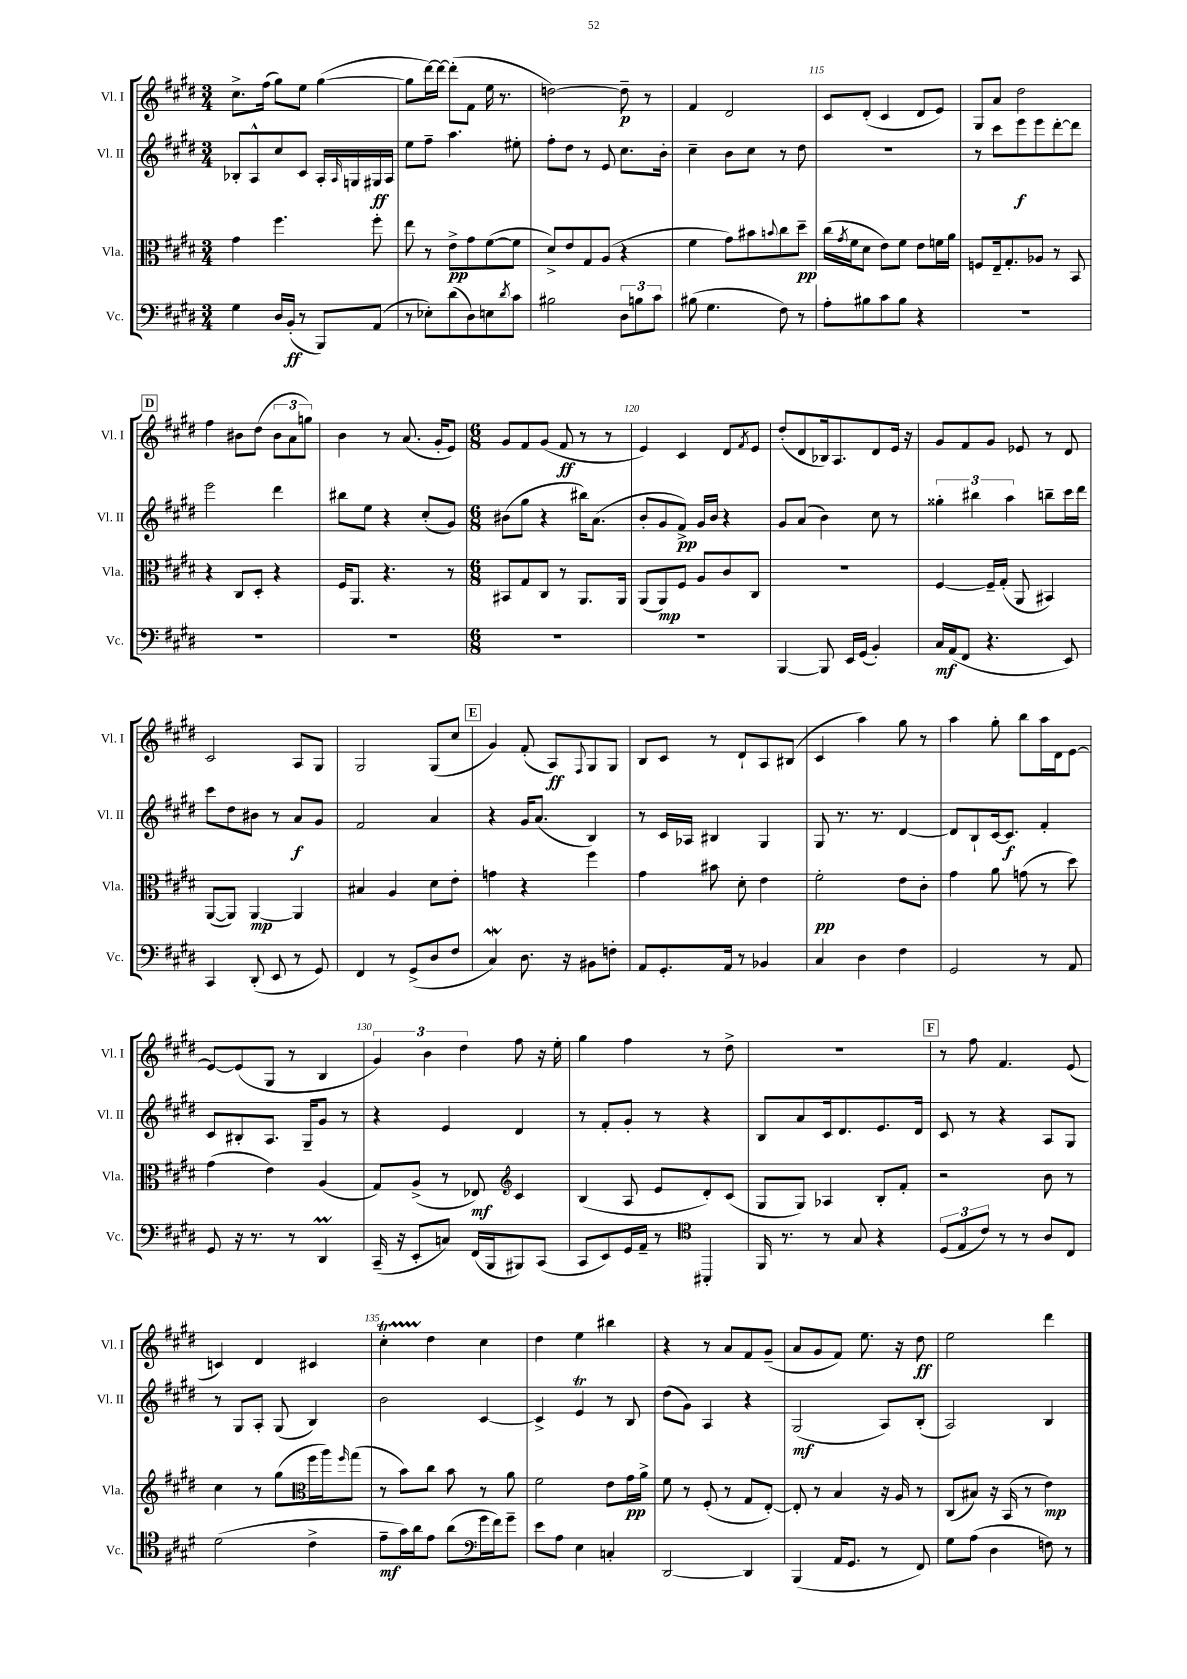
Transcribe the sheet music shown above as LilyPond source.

<<
\new StaffGroup <<
\new Staff = "s0" \with { instrumentName = "Vl. I" shortInstrumentName = "Vl. I" } {
    \clef treble \key e \major \numericTimeSignature \time 3/4
    cis''8.-> fis''16( gis''8) e''8 gis''4~( |
    gis''8 dis'''16~) dis'''16~ dis'''8-.( fis'8 e''16 r8. |
    d''2~) d''8--\p r8 |
    fis'4 dis'2 |
    cis'8 dis'8-.( cis'4 dis'8 e'8) |
    gis8 a'8 dis''2 |
    \mark \markup { \box "D" } fis''4 bis'8 dis''8( \tuplet 3/2 { bis'8 a'8 g''8) } |
    b'4 r8 a'8.( gis'16-. e'8) |
    \numericTimeSignature \time 6/8 gis'8 fis'8 gis'8( fis'8\ff r8 r8 |
    e'4) cis'4 dis'8 \acciaccatura { fis'8 } e'8 |
    dis''8-.( dis'8 bes16) a8. dis'8 e'16 r16 |
    gis'8 fis'8 gis'8 ees'8 r8 dis'8 |
    cis'2 a8 gis8 |
    gis2 gis8( cis''8 |
    \mark \markup { \box "E" } gis'4) fis'8-.( a8\ff) \appoggiatura { fis8 } gis8 gis8 |
    b8 cis'8 r8 dis'8-! a8 bis8( |
    cis'4 a''4) gis''8 r8 |
    a''4 gis''8-. b''8 a''16 dis'16 e'8~ |
    e'8~ e'8( gis8 r8 b4 |
    \tuplet 3/2 { gis'4) b'4 dis''4 } fis''8 r16 e''16-. |
    gis''4 fis''4 r8 dis''8-> |
    R2. |
    \mark \markup { \box "F" } r8 fis''8 fis'4. e'8( |
    c'4) dis'4 cis'4 |
    cis''4-.\startTrillSpan dis''4\stopTrillSpan cis''4 |
    dis''4 e''4 bis''4 |
    r4 r8 a'8 fis'8 gis'8--( |
    a'8 gis'8 fis'8) e''8. r16 dis''8\ff |
    e''2 dis'''4 \bar "|." |
}
\new Staff = "s1" \with { instrumentName = "Vl. II" shortInstrumentName = "Vl. II" } {
    \clef treble \key e \major \numericTimeSignature \time 3/4
    bes8-. a8-^ cis''8 cis'8 a16-. \grace { a16 } g16 gis16\ff a16 |
    e''8 fis''8-- a''4. eis''8-. |
    fis''8-. dis''8 r8 e'8 cis''8. b'16-. |
    cis''4-- b'8 cis''8 r8 dis''8 |
    R2. |
    r8 cis'''8 e'''8\f e'''8 dis'''8~-. dis'''8 |
    \mark \markup { \box "D" } e'''2 dis'''4 |
    bis''8 e''8 r4 cis''8-.( gis'8) |
    \numericTimeSignature \time 6/8 bis'8( gis''8 r4 bis''16) a'8.( |
    b'8-. gis'8 fis'8->\pp) gis'16 b'16 r4 |
    gis'8 a'8( b'4) cis''8 r8 |
    \tuplet 3/2 { gisis''4-. bis''4 a''4 } b''8-- cis'''16 dis'''16 |
    cis'''8 dis''8 bis'8 r8 a'8\f gis'8 |
    fis'2 a'4 |
    \mark \markup { \box "E" } r4 gis'16 a'8.( b4) |
    r8 cis'16 aes16 bis4 gis4 |
    gis8 r8. r8. dis'4~ |
    dis'8 b8-! cis'16~ cis'8.\f fis'4-. |
    cis'8 bis8-. a8. gis16-- gis'8 r8 |
    r4 e'4 dis'4 |
    r8 fis'8-. gis'8-. r8 r4 |
    b8 a'8 cis'16 dis'8. e'8. dis'16 |
    \mark \markup { \box "F" } cis'8 r8 r4 a8 gis8 |
    r8 gis8 a8-. gis8( b4) |
    b'2 cis'4~ |
    cis'4-> e'4\trill r8 b8 |
    dis''8( gis'8) a4 r4 |
    gis2\mf( a8) b8-.( |
    a2) b4 \bar "|." |
}
\new Staff = "s2" \with { instrumentName = "Vla." shortInstrumentName = "Vla." } {
    \clef alto \key e \major \numericTimeSignature \time 3/4
    gis'4 fis''4. fis''8-. |
    e''8 r8 e'8->\pp gis'8 fis'8~( fis'8 |
    dis'8->) e'8 gis8 a8( r4 |
    fis'4 gis'8) bis'8 \appoggiatura { b'8 } cis''8 dis''8--\pp |
    cis''16( \acciaccatura { gis'8 } fis'16 dis'8 e'8) fis'8 e'8 f'16 a'16 |
    f8 e16-- gis8.-. aes8 r8 b,8 |
    \mark \markup { \box "D" } r4 cis8 dis8-. r4 |
    fis16 a,8. r4. r8 |
    \numericTimeSignature \time 6/8 bis,8 gis8 cis8 r8 a,8. a,16 |
    a,8( a,8\mp) fis8 a8 cis'8 cis8 |
    R2. |
    fis4~ fis16-- gis16-.( a,8 bis,4) |
    a,8~( a,8) a,4~\mp a,4 |
    bis4 a4 dis'8 e'8-. |
    \mark \markup { \box "E" } g'4 r4 fis''4 |
    gis'4 bis'8 dis'8-. e'4 |
    fis'2-.\pp e'8 cis'8-. |
    gis'4 a'8 g'8( r8 dis''8) |
    gis'4( e'4) a4( |
    gis8) a8->( r8 ees8\mf) \clef treble cis'4 |
    b4( a8 e'8 dis'8-.) cis'8( |
    gis8 gis8) aes4 b8-. fis'8-. |
    \mark \markup { \box "F" } r2 b'8 r8 |
    cis''4 r8 gis''8( fis''16 a''16) \grace { fis''16 } gis''8( |
    \clef alto r8 b'8) cis''8 b'8 r8 a'8 |
    fis'2 e'8 gis'16\pp a'16-> |
    fis'8 r8 fis8-.( r8 gis8 e8~-.) |
    e8-. r8 b4 r16 a16 r8 |
    cis8( bis8) r16 b,16( r8 e'4\mp) \bar "|." |
}
\new Staff = "s3" \with { instrumentName = "Vc." shortInstrumentName = "Vc." } {
    \clef bass \key e \major \numericTimeSignature \time 3/4
    gis4 dis16 b,16-.\ff( r8 b,,8) a,8( |
    r8 ees8-.) dis'8( dis8) e8 \acciaccatura { dis'8 } cis'8 |
    bis2 \tuplet 3/2 { dis8 b8 cis'8 } |
    bis8( gis4. fis8) r8 |
    a8-. bis8 cis'8 bis8 r4 |
    R2. |
    \mark \markup { \box "D" } R2. |
    R2. |
    \numericTimeSignature \time 6/8 R2. |
    R2. |
    b,,4~ b,,8 e,16 gis,16( b,4-.) |
    cis16\mf a,16( fis,8 r4. e,8) |
    cis,4 dis,8-.( e,8 r8 gis,8) |
    fis,4 r8 gis,8->( dis8 fis8 |
    \mark \markup { \box "E" } cis4\mordent) dis8. r16 bis,8 f8-. |
    a,8 gis,8.-. a,16 r8 bes,4 |
    cis4 dis4 fis4 |
    gis,2 r8 a,8 |
    gis,8 r16 r8. r8 dis,4\prall |
    cis,16--( r16 e,8-. c8) fis,16( b,,16 bis,,8) cis,8( |
    cis,8 e,8) gis,16 a,16-- r8 bis,,4-. |
    \clef tenor fis,16 r8. r8 gis8 r4 |
    \mark \markup { \box "F" } \tuplet 3/2 { dis8( e8 cis'8) } r8 r8 a8 cis8 |
    dis'2( cis'4-> |
    e'8--\mf gis'16) a'16 e'8 a'8( gis'16 fis'16) gis'8-- |
    \clef bass e'8 a8 e4 c4-. |
    dis,2~ dis,4 |
    b,,4( a,16 gis,8. r8 fis,8) |
    gis8 a8( dis4 f8) r8 \bar "|." |
}
>>
>>
\layout { \context { \Score currentBarNumber = #111 \override BarNumber.break-visibility = ##(#f #t #t) barNumberVisibility = #(every-nth-bar-number-visible 5) } }
